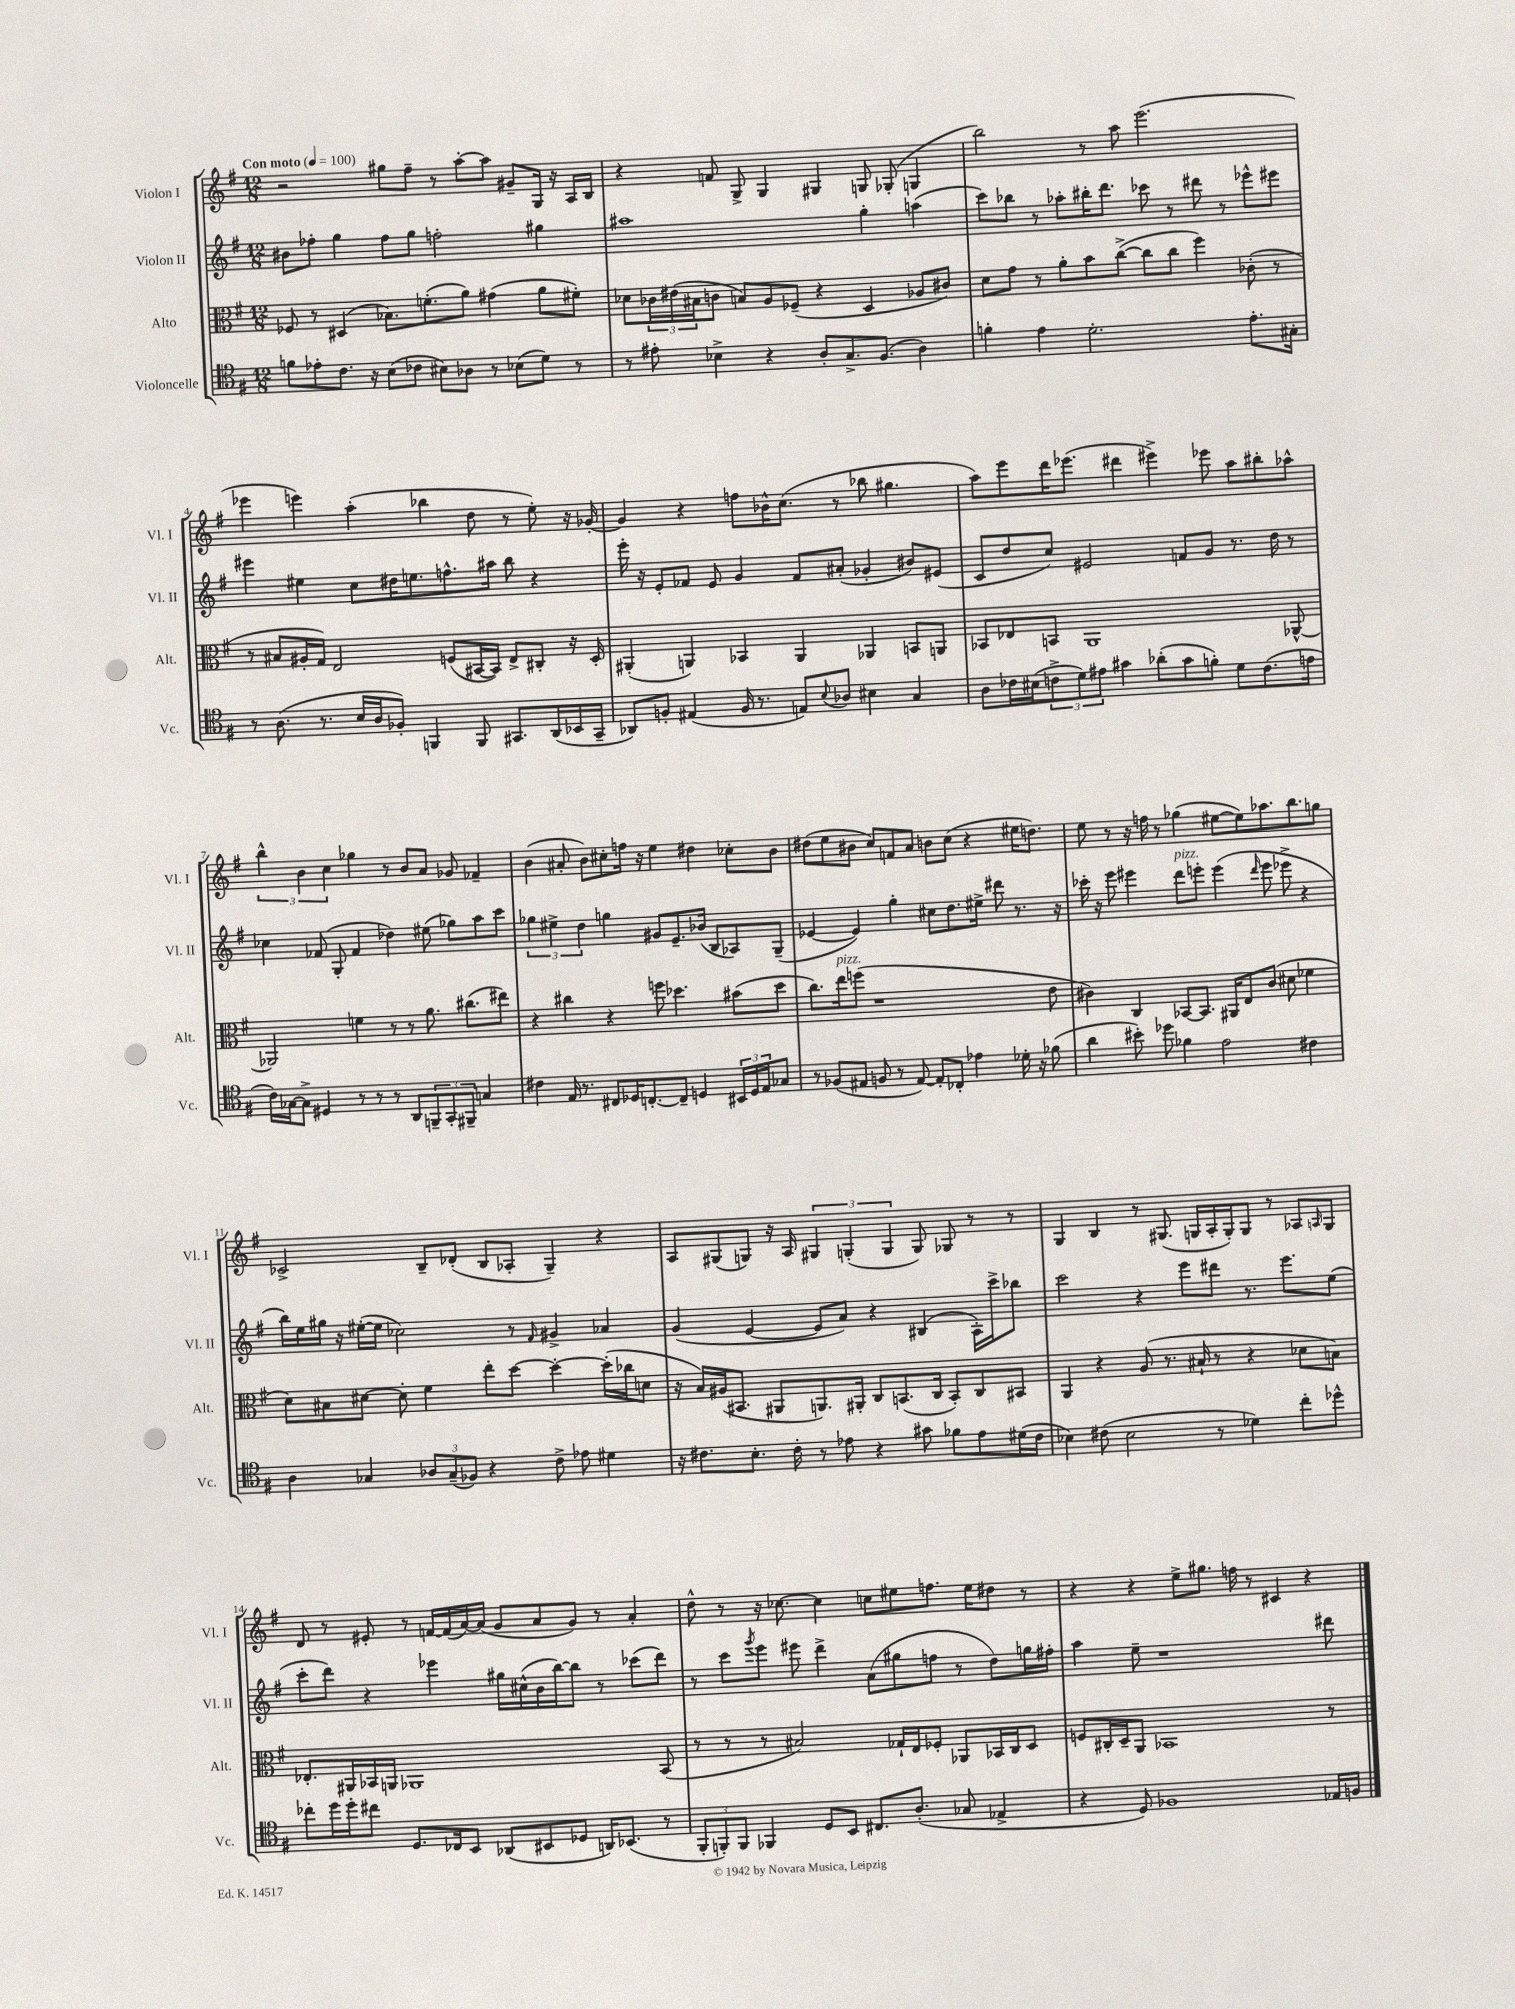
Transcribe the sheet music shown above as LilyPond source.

<<
\new StaffGroup <<
\new Staff = "s0" \with { instrumentName = "Violon I" shortInstrumentName = "Vl. I" } {
    \clef treble \key g \major \numericTimeSignature \time 12/8 \tempo "Con moto" 4 = 100
    r2 gis''8 fis''8-- r8 a''8~-. a''8 gis'8-- g16 r16 a16 b16 |
    r4 f'8 g8-> g4 gis4 g8 ges8-.( g4 |
    b''2) r8 a''8 e'''2.( |
    ees'''4 e'''4) a''4-.( bes''4 d''8 r8 e''8-.) r16 ges'16~-. |
    ges'4 r4 f''8 bes'16-^ c''8.( r8 bes''8 gis''4. |
    a''8) e'''8 d'''16 ees'''8.( dis'''4 eis'''4->) ees'''8 a''8 bis''8-. aes''8-^ |
    \tuplet 3/2 { b''4-^ b'4 c''4 } ges''4 r8 b'8 a'8 ges'8 fes'4-- |
    b'4( ais'8-. b'8) cis''8-. f''16 r16 e''4 dis''4 ces''8-. b'8 |
    dis''8( e''8 bis'8 c''8) f'8 a'8 b'8 c''8( r4 eis''16 d''8.) |
    e''8 r8 r16 f''16 r8 ges''4( eis''8~ eis''8) aes''8. b''8. g''8 |
    ces'2-> b8-- des'8-.( b8 aes8-. g4--) r4 |
    a8 gis8( g8) r16 a16 \tuplet 3/2 { gis4 g4-.( g4 } g8) ges8 r8 r8 |
    g4 b4 r8 gis8.( g16 a16-. g16-.) g8 r8 aes8 \grace { a16 } g8 |
    d'8 r8 eis'8-. r8 f'16~ f'16( a'16~) a'16( g'8 a'8 g'8) r8 a'4-. |
    d''8-^ r8 r16 ces''8.~ ces''4 c''8 eis''8 f''8. eis''16 dis''8 r8 |
    r4 r4 e''8-> gis''8. f''16 r8 cis'4 r4 \bar "|." |
}
\new Staff = "s1" \with { instrumentName = "Violon II" shortInstrumentName = "Vl. II" } {
    \clef treble \key g \major \numericTimeSignature \time 12/8
    bis'8 fes''8-. g''4 fes''8 g''8 f''2-. gis''4 |
    ais''1 g''4-. a''4( |
    c'''8) bes''8 r8 aes''8-. bis''16-. d'''8. ces'''8 r8 dis'''8 r8 ees'''8-^ eis'''8 |
    eis'''4 eis''4 c''8 dis''16 e''8. f''8.-^ ais''16 b''8 r4 |
    e'''16-. r16 e'8-. fes'8 e'8 g'4 fes'8 ais'8-.( ges'4-. bis'8) eis'8( |
    c'8 d''8 c''8) eis'2 f'8 g'8 r8. d''16 r8 |
    ces''4 fes'8( g8-. fes'4 des''4) eis''8( ges''8) a''8 c'''8 |
    \tuplet 3/2 { ges''4 eis''4-> d''4 } g''4 gis'8 e'8.-- bes'16( b8 aes8) g8--( |
    ees'4~ ees'4) g''4-. cis''8 d''8. eis''16-> dis'''8 r8. r16 |
    ces'''16-. r16 e'''8 eis'''4 d'''8^\markup { \italic "pizz." } e'''8-. e'''4( \grace { d'''16 } e'''8 ees'''8-> r4 |
    b''16) e''16 gis''16 r16 eis''16~-.( eis''16 ces''2) r8 \grace { fis'16 } gis'4-> aes'4 |
    g'4( e'4~ e'8 a'8) r4 bis4( a16-.) c'''16-> bes''8 |
    c'''2 r4 e'''8 dis'''8 r8. e'''8. e''8( |
    c'''8-. d'''8) r4 ees'''4 gis''16 cis''16-^( b'16 b''16~) b''8 r8 ces'''8( d'''8) |
    r8 c'''8 \acciaccatura { g'''8 } e'''8 eis'''8 d'''4-> a'8( gis''8 f''8 r8 d''8) g''16 fis''16-. |
    a''4 e''8-- r1 dis'''8 \bar "|." |
}
\new Staff = "s2" \with { instrumentName = "Alto" shortInstrumentName = "Alt." } {
    \clef alto \key g \major \numericTimeSignature \time 12/8
    fes8 r8 dis4( bes8.) f'8.-.( a'8) gis'4( a'8 fis'8-.) |
    des'8 \tuplet 3/2 { ces'16 eis'16( bis16 } c'8 b8) a8 fes8--( r4 d4 aes8 cis'8) |
    d'8 g'8 r8 a'8-. b'8 c''8~->( c''8 c''8 fis''4) ces'8-.( r8 |
    r8 bis8 ais16-. g16) e2 f8( bis,16~ bis,16) e8-> cis8-. r16 d16-. |
    ais,4-.( a,4) bes,4 a,4 aes,4 b,8 a,8 |
    bes,8 ees8 b,8 a,1 aes,8~-^ |
    aes,2 f'4 r8 r8 a'8. cis''8.( eis''8) |
    r4 cis''4 r4 f''8 des''4. bis'8( des''8 |
    c''8.) e''16^\markup { \italic "pizz." } f''8( r1 e'8 |
    cis'4) c4 bes,8~ bes,8. ais,16 e8 cis'8( dis'8 fes'4 |
    d'8) bis8 dis'8~ dis'8-. fis'4 e''8-. d''8~ d''4~-. d''16-.( ces''16 d'8 |
    r16 b16) ais16( bis,8. ais,8 a,8.) ais,16-. c8 b,8.( c16 b,8-.) c8 bis,8 |
    a,4 r4 a8( r8. bis16-! r8 r4 des'8 b8) |
    ees8.-. ais,16 bes,16 a,16 aes,1 bes,8( |
    r8 r8 r8 bis2) ges16-! e16 fes8-. aes,8 bes,16 c16 d8 |
    f8 cis16-. d16-- a,8 bes,1 r8 \bar "|." |
}
\new Staff = "s3" \with { instrumentName = "Violoncelle" shortInstrumentName = "Vc." } {
    \clef tenor \key g \major \numericTimeSignature \time 12/8
    f'8 ees'8-. c'8. r16 b8( ces'8 bis8) aes8 r8 bes8( d'8) r8 |
    r8 eis'8-. bes4-> r4 a8-. g8.-> fis8.( a4) |
    f'4-. e'4 d'2.-. e'8.-. gis16-. |
    r8 a8.( r8. b16 a16 fes8-.) f,4 f,8 gis,8. a,16( bes,16 gis,16-- |
    aes,8) f8-. eis4( f16 r8. e8) \appoggiatura { b8 } aes8 bis4 g4 |
    a8 ces'16 bis16( \tuplet 3/2 { c'8-> d'8) eis'8 } gis'4 aes'8-.( gis'8 f'8-.) d'8 c'8.( e'16 |
    c'16) ges16~ ges8-> dis4 r8 r8 r8 a,8 \tuplet 3/2 { f,8-- g,8-. fis,8-- } g4 |
    cis'4 e16 r8. cis8 des16 c8.~-. c8-- d4 \tuplet 3/2 { bis,16 d16 e16 } ges8 |
    r8 fes8( eis8 f8 r8 eis8~) eis8-. ces8-. ees'4 des'16-. r16 fes'8( |
    a'4 bis'8-.) des''8 fes'4 e'2 cis'4 |
    a4 ges4 \tuplet 3/2 { aes8 ges8--( fes8) } r4 c'8-> ees'8 dis'4 |
    r16 cis'8. b8.-. cis'16-. r8 ees'8 r4 gis'8 fes'8 ees'8 dis'16( cis'16 |
    bes4) cis'8( bes2 r8 des'4) c''8-. des''8-^ |
    ces''8-. d''16 d''16-. cis''8 d8. ces16 b,8 aes,8( bis,8 des8 a,16) bes,8.( r8 |
    \tuplet 3/2 { fis,8-. f,8-.) f,8 } fes,4 d8 b,8 cis8. a8.-.( ges8 ees4-> |
    r4 d8) fes1 ees16 f16 \bar "|." |
}
>>
>>
